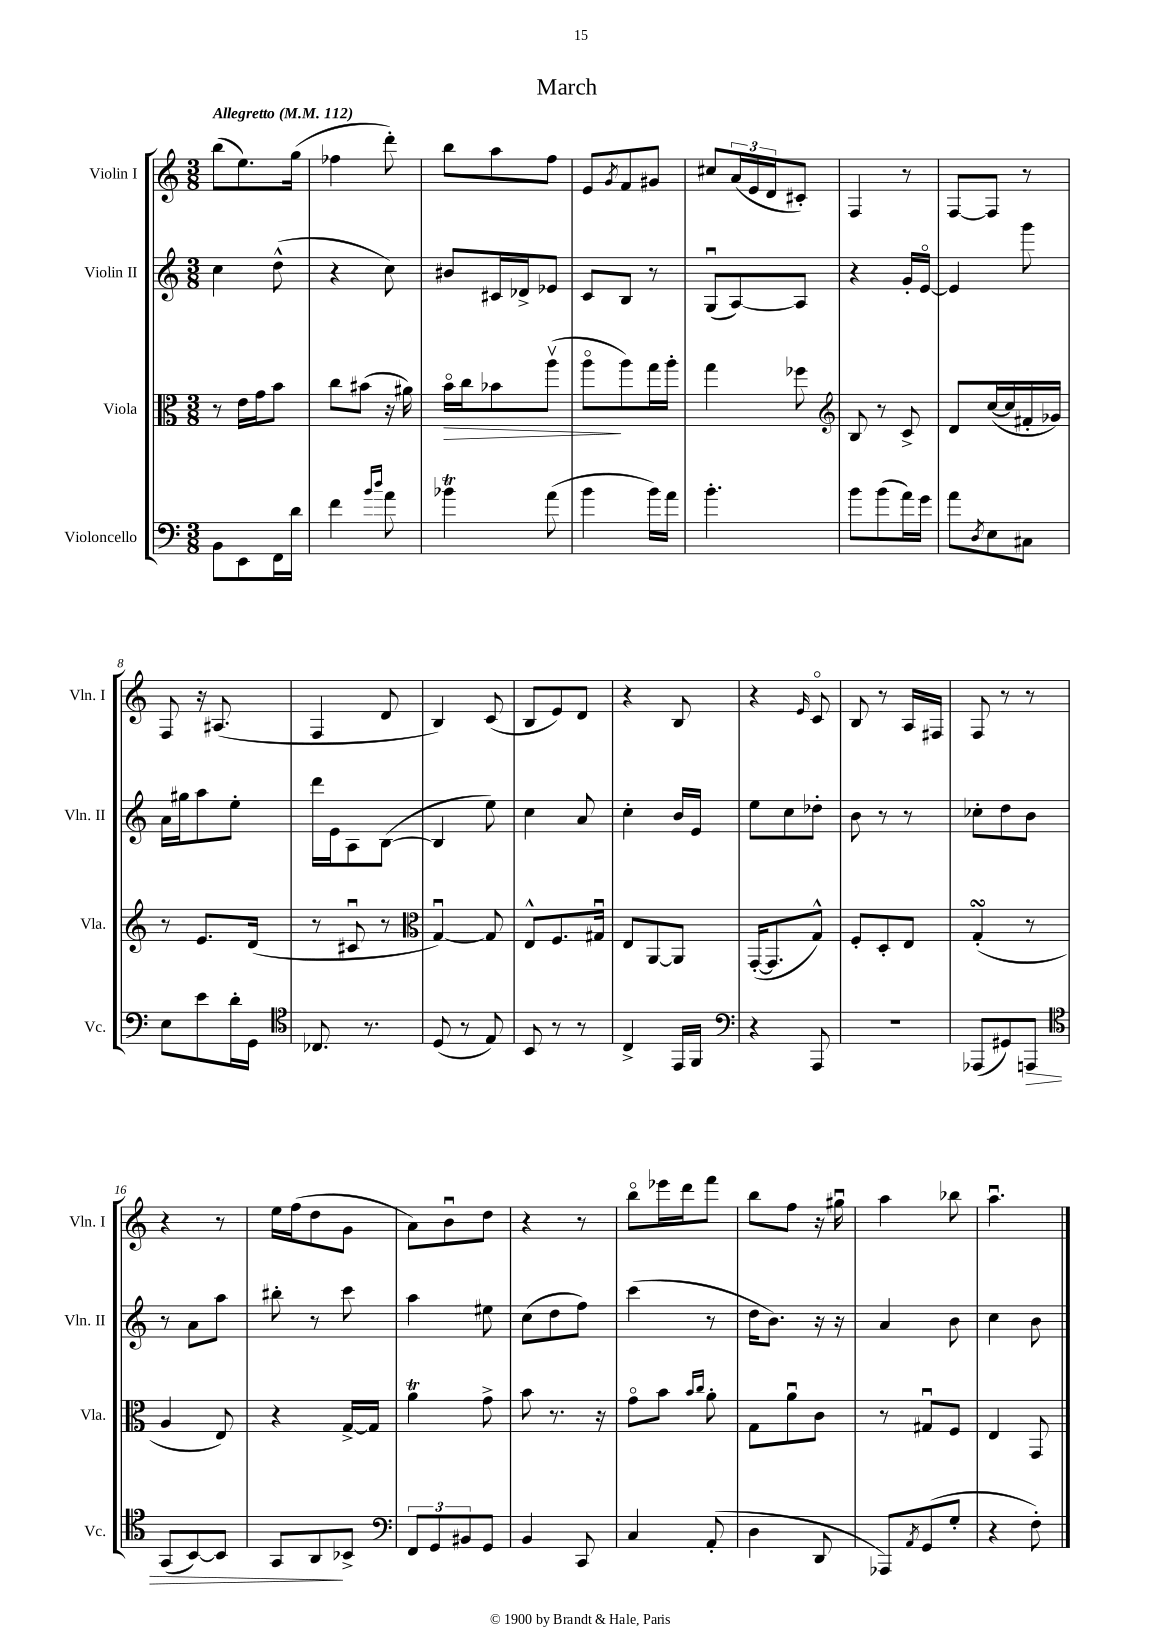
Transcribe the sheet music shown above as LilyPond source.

\header { title = "March" }
<<
\new StaffGroup <<
\new Staff = "s0" \with { instrumentName = "Violin I" shortInstrumentName = "Vln. I" } {
    \clef treble \key c \major \numericTimeSignature \time 3/8 \tempo "Allegretto" 4 = 112
    b''8( e''8.) g''16( |
    fes''4 d'''8-.) |
    b''8 a''8 f''8 |
    e'8 \acciaccatura { g'8 } f'8 gis'8 |
    cis''8 \tuplet 3/2 { a'16( e'16 d'16 } cis'8-.) |
    f4 r8 |
    f8~ f8 r8 |
    f8 r16 ais8.( |
    f4 d'8 |
    b4) c'8( |
    b8 e'8) d'8 |
    r4 b8 |
    r4 \grace { e'16 } c'8\flageolet |
    b8 r8 a16 fis16 |
    f8 r8 r8 |
    r4 r8 |
    e''16 f''16( d''8 g'8 |
    a'8) b'8\downbow d''8 |
    r4 r8 |
    b''8\flageolet ees'''16 d'''16 f'''8 |
    b''8 f''8 r16 gis''16\downbow |
    a''4 bes''8 |
    a''4.\downbow \bar "|." |
}
\new Staff = "s1" \with { instrumentName = "Violin II" shortInstrumentName = "Vln. II" } {
    \clef treble \key c \major \numericTimeSignature \time 3/8
    c''4 d''8-^( |
    r4 c''8) |
    bis'8 cis'16 des'16-> ees'8 |
    c'8 b8 r8 |
    g8\downbow( a8~) a8 |
    r4 g'16-. e'16~\flageolet |
    e'4 g'''8 |
    a'16 gis''16 a''8 e''8-. |
    d'''16 e'16 a8 b8~( |
    b4 e''8) |
    c''4 a'8 |
    c''4-. b'16 e'16 |
    e''8 c''8 des''8-. |
    b'8 r8 r8 |
    ces''8-. d''8 b'8 |
    r8 a'8 a''8 |
    bis''8-. r8 c'''8 |
    a''4 eis''8 |
    c''8( d''8 f''8) |
    c'''4( r8 |
    d''16 b'8.) r16 r16 |
    a'4 b'8 |
    c''4 b'8 \bar "|." |
}
\new Staff = "s2" \with { instrumentName = "Viola" shortInstrumentName = "Vla." } {
    \clef alto \key c \major \numericTimeSignature \time 3/8
    r8 e'16 g'16 b'8 |
    c''8 bis'8( r16 ais'16) |
    b'16\flageolet\> c''16 bes'8 a''8\upbow( |
    a''8\flageolet\! a''8) g''16 a''16-. |
    g''4 fes''8 |
    \clef treble b8 r8 c'8-> |
    d'8 c''16~( c''16 fis'16-. ges'16) |
    r8 e'8. d'16( |
    r8 cis'8\downbow r8 |
    \clef alto g4~\downbow) g8 |
    e8-^ f8. gis16\downbow |
    e8 a,8~ a,8 |
    g,16~-.( g,8. g8-^) |
    f8-. d8-. e8 |
    g4-.\turn( r8 |
    a4 e8) |
    r4 g16~-> g16 |
    a'4\trill g'8-> |
    b'8 r8. r16 |
    g'8\flageolet b'8 \grace { b'16 c''16 } a'8-. |
    g8 a'8\downbow c'8 |
    r8 gis8\downbow f8 |
    e4 g,8 \bar "|." |
}
\new Staff = "s3" \with { instrumentName = "Violoncello" shortInstrumentName = "Vc." } {
    \clef bass \key c \major \numericTimeSignature \time 3/8
    b,8 e,8 f,16 d'16 |
    f'4 \grace { b'16 d''16 } a'8 |
    bes'4\trill a'8( |
    b'4 b'16) a'16 |
    b'4.-. |
    b'8 b'8( a'16) g'16 |
    a'8 \acciaccatura { d8 } e8 cis8 |
    e8 e'8 d'16-. g,16 |
    \clef tenor ces8. r8. |
    d8( r8 e8) |
    b,8 r8 r8 |
    c4-> e,16 f,16 |
    \clef bass r4 a,,8 |
    R4. |
    aes,,8( gis,8) a,,8\> |
    \clef tenor g,8( b,8~) b,8 |
    g,8 a,8\! bes,8-> |
    \clef bass \tuplet 3/2 { f,8 g,8 bis,8 } g,8 |
    b,4 c,8 |
    c4 a,8-.( |
    d4 d,8 |
    aes,,8) \acciaccatura { a,8 } g,8( g8-. |
    r4 f8-.) \bar "|." |
}
>>
>>
